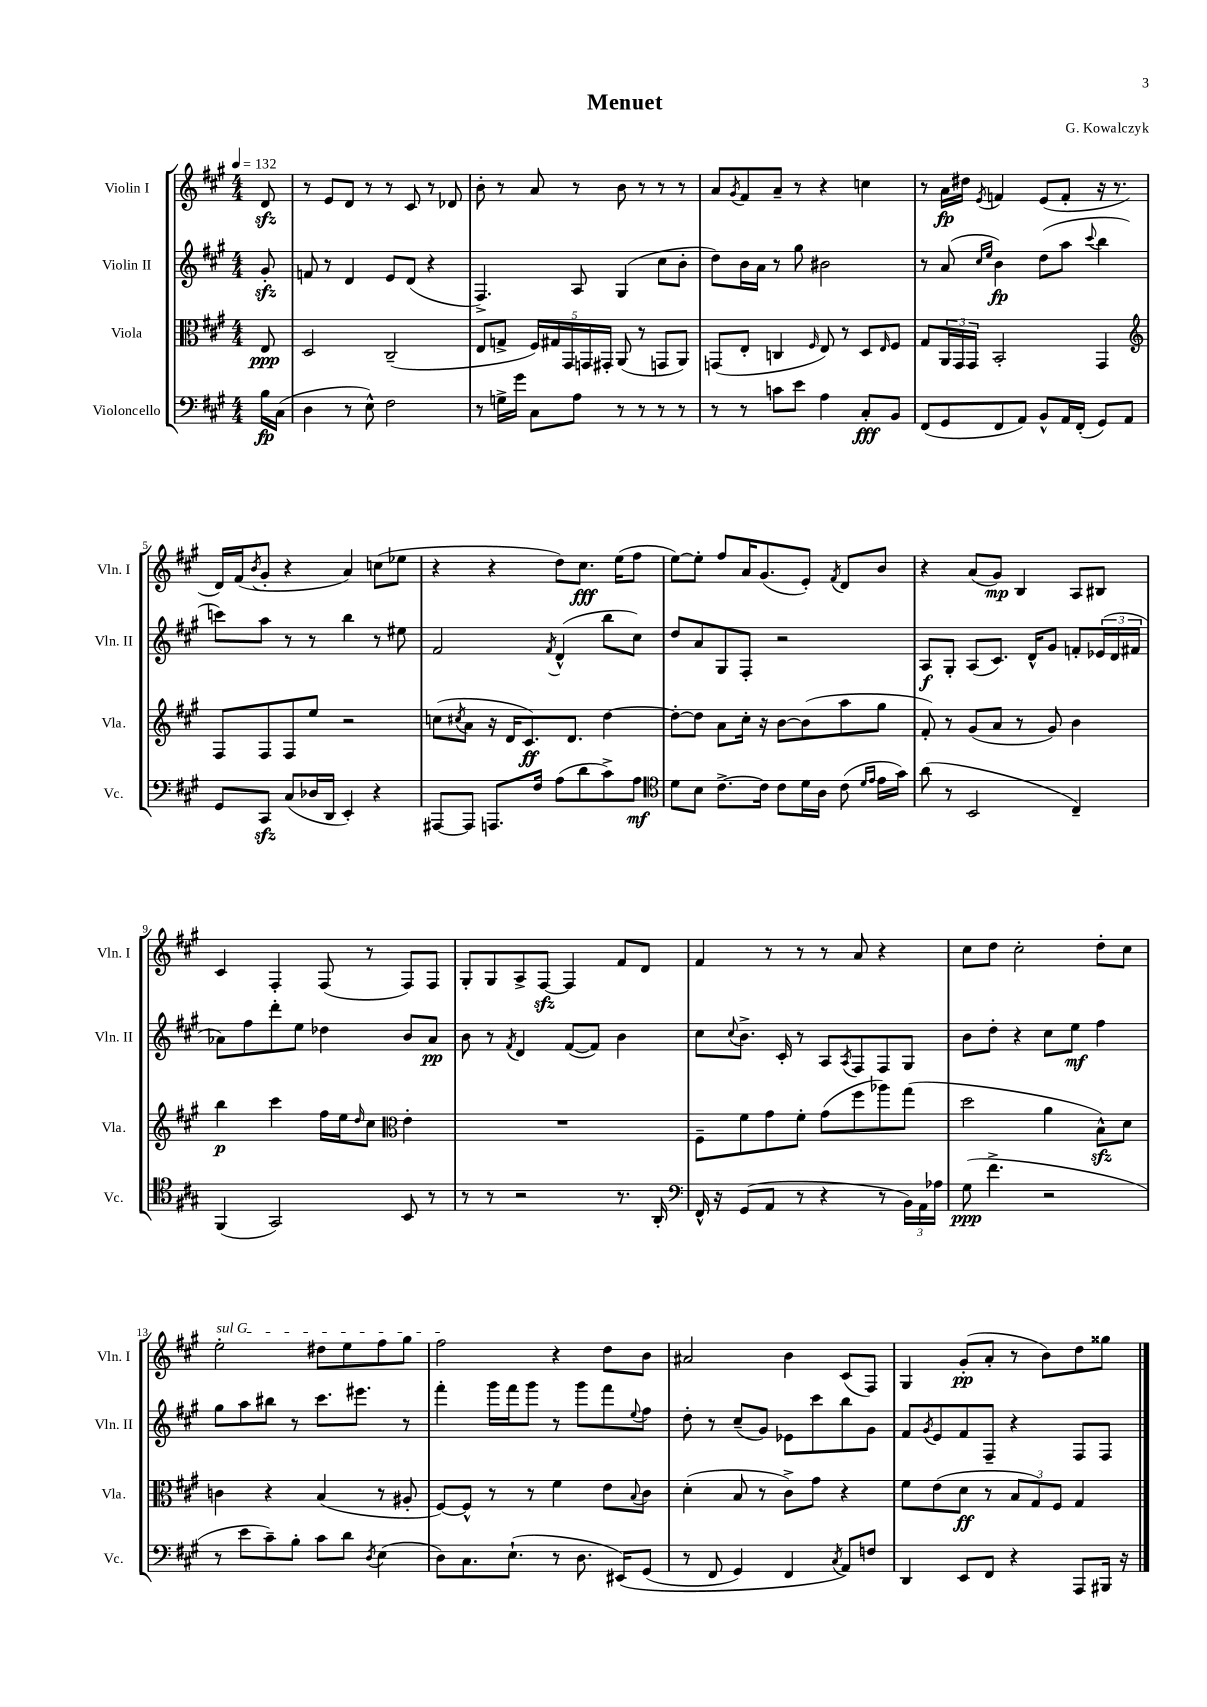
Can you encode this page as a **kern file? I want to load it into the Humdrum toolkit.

**kern	**kern	**kern	**kern
*staff4	*staff3	*staff2	*staff1
*clefF4	*clefC3	*clefG2	*clefG2
*k[f#c#g#]	*k[f#c#g#]	*k[f#c#g#]	*k[f#c#g#]
*M4/4	*M4/4	*M4/4	*M4/4
*MM132	*MM132	*MM132	*MM132
16B\LL	8E/	8g#'/	8d/
(16C#\JJ	.	.	.
=	=	=	=
4D\	2D/	8f/	8r
.	.	8r	8e/L
8r	.	4d/	8d/J
8E^^\)	.	.	8r
2F#\	(2C#~/	8e/L	8r
.	.	(8d/J	8c#/
.	.	4r	8r
.	.	.	8d-/
=	=	=	=
8r	8E/L	4.F#^/)	8b'\
16G^\LL	8G^/J	.	8r
16g#\JJ	.	.	.
8C#\L	20F#/LL)	.	8a/
.	20G#/	.	.
.	20GG#/	.	.
8A\J	.	8A/	8r
.	20GG/	.	.
.	20GG#'/JJ	.	.
8r	(8AA/	(4G#/	8b\
8r	8r	.	8r
8r	8GG/L	8cc#\L	8r
8r	8AA/J)	8b'\J	8r
=	=	=	=
8r	(8GG/L	8dd\L)	8a/L
.	.	.	8qg#/
8r	8E'/J	16b\L	8f#/
.	.	16a\JJ	.
8c\L	4C/	8r	8a~/J
8e\J	.	8gg#\	8r
.	16qqF#/	.	.
4A\	8E/)	2b#\	4r
.	8r	.	.
8C#'/L	8D/L	.	4cc\
.	16qqE/	.	.
8BB/J	8F#/J	.	.
=	=	=	=
(8FF#/L	8G#/L	8r	8r
8GG#/	24AA/L	(8a/	16a\LL
.	24GG#/	.	.
.	.	.	16dd#\JJ
.	24GG#/JJ	.	.
.	.	16qqcc#/LL	.
.	.	16qqee/JJ	8qe/
8FF#/	2BB'/	4b\)	4f/
8AA/J)	.	.	.
8BB^^/L	.	(8dd\L	(8e/L
16AA/L	.	8aa\J	8f'/J
(16FF#'/JJ	.	.	.
.	.	8qqccc#/	.
8GG#/L)	4GG#/	4bb\	16r
.	.	.	8.r
8AA/J	.	.	.
=	=	=	=
*	*clefG2	*	*
8GG#/L	8F#/L	8ccc\L)	16d/LL)
.	.	.	(16f#/J
.	.	.	8qb/
8CC#/J	8F#/	8aa\J	8g#'/J
(8C#/L	8F#/	8r	4r
16D-/L	8ee/J	8r	.
16DD/JJ	.	.	.
4EE'/)	2r	4bb\	4a/)
4r	.	8r	(8cc\L
.	.	8ee#\	8ee-\J
=	=	=	=
[8AAA#/L	(8cc\L	2f#/	4r
.	8qcc#/	.	.
8AAA#/]J	8a\J	.	.
8.AAA/L	16r	.	4r
.	16d/LK	.	.
.	8.c#/)	.	.
16F#/Jk	.	.	.
.	.	8qf#/	.
(8A\L	.	(4d^^/	8dd\L)
.	8.d/J	.	.
8d\	.	.	8.cc#\J
8c#^\)	[4dd\	8bb\L	.
.	.	.	(16ee\LK
8A\J	.	8cc#\J)	8ff#\J
=	=	=	=
*clefC4	*	*	*
8d\L	8dd'\_L	8dd/L	[8ee\L)
8B\J	8dd\]J	8a/	8ee'\]J
[8.c#^\L	8a\L	8G#/	8ff#/L
.	16cc#'\Jk	8F#'/J	16a/K
16c#\]Jk	16r	.	(8.g#/
8c#\L	[8b\L	2r	.
16d\L	(8b\]	.	8e'/J)
16A\JJ	.	.	.
.	.	.	8qf#/
(8c#\	8aa\	.	8d/L
16qqd/LL	.	.	.
16qqe/JJ	.	.	.
16e\LL	8gg#\J	.	8b/J
16g#\JJ)	.	.	.
=	=	=	=
(8a\	8f#'/)	8A/L	4r
8r	8r	8G#'/J	.
2BB/	(8g#/L	(8A/L	(8a/L
.	8a/J	8.c#/J)	8g#/J)
.	8r	.	4B/
.	.	16d^^/LK	.
.	8g#/)	8g#/J	.
4C#~/)	4b\	8f'/L	8A/L
.	.	(24e-/L	8B#/J
.	.	24d/	.
.	.	24f#/JJ	.
=	=	=	=
(4FF#/	4bb\	8a-\L)	4c#/
.	.	8ff#\	.
2GG#/)	4ccc#\	8ddd'\	4F#'/
.	.	8ee\J	.
.	16ff#\LL	4dd-\	(8F#/
.	16ee\J	.	.
.	16qqdd/	.	.
.	8cc#\J	.	8r
*	*clefC3	*	*
8BB/	4e'\	8b/L	8F#/L)
8r	.	8a-/J	8F#/J
=	=	=	=
8r	1r	8b\	8G#'/L
8r	.	8r	8G#/
.	.	8qf#/	.
2r	.	4d/	8A^/
.	.	.	[8F#/J
.	.	([8f#/L	4F#/]
.	.	8f#/]J)	.
8.r	.	4b\	8f#/L
.	.	.	8d/J
16AA'/	.	.	.
=	=	=	=
*clefF4	*	*	*
16FF#^^/	8F#~\L	8cc#\L	4f#/
16r	.	.	.
.	.	8qqcc#/	.
(8GG#/L	8f#\	8.b^\J	.
8AA/J	8g#\	.	8r
.	.	16c#'/	.
8r	8f#'\J	8r	8r
4r	(8g#\L	8A/L	8r
.	.	8qA/	.
.	8ff#\	8F#/	8a/
8r	8aa-\)	8F#/	4r
24BB\LL)	(8gg#\J	8G#/J	.
24AA\	.	.	.
24A-\JJ	.	.	.
=	=	=	=
(8G#\	2dd\	8b\L	8cc#\L
4.f#^\	.	8dd'\J	8dd\J
.	.	4r	2cc#'\
2r	4a\	8cc#\L	.
.	.	8ee\J	.
.	8B^^\L)	4ff#\	8dd'\L
.	8d\J	.	8cc#\J
=	=	=	=
8r	4c\	8gg#\L	2ee'\
8e\L	.	8aa\	.
8c#~\)	4r	8bb#\J	.
8B'\J	.	8r	.
8c#\L	(4B/	8.ccc#\L	8dd#\L
8d\J	.	.	8ee\
.	.	8.eee#\J	.
8qD/	.	.	.
(4E\	8r	.	8ff#\
.	8A#'/	8r	8gg#\J
=	=	=	=
8D\L)	[8F#/L)	4fff#'\	2ff#\
8.C#\	8F#^^/]J	.	.
.	8r	16ggg#\LL	.
(8.E`\J	.	16fff#\J	.
.	8r	8ggg#\J	.
8r	4f#\	8r	4r
8.D\	.	8ggg#\L	.
.	8e\L	8fff#\	8dd\L
&(16EE#/LK)	.	.	.
.	8qqB/	8qqee/	.
(8GG#/J	8c#\J	8ff#\J	8b\J
=	=	=	=
8r	(4d'\	8dd'\	2a#/
8FF#/	.	8r	.
4GG#/)	8B/	(8cc#~/L	.
.	8r	8g#/J)	.
4FF#/	8c#^\L)	8e-\L	4b\
.	8g#\J	8ccc#\	.
8qC#/	.	.	.
8AA/L&)	4r	8bb\	(8c#/L
8F/J	.	8g#\J	8F#/J)
=	=	=	=
4DD/	8f#\L	8f#/L	4G#/
.	.	8qg#/	.
.	(8e\	8e/	.
8EE/L	8d\J	8f#/	(8g#'/L
8FF#/J	8r	8F#~/J	8a'/J
4r	12B/L	4r	8r
.	12G#/)	.	.
.	.	.	8b\L)
.	12F#/J	.	.
8AAA/L	4G#/	8F#/L	8dd\
16BBB#/Jk	.	8F#/J	8gg##\J
16r	.	.	.
==	==	==	==
*-	*-	*-	*-
